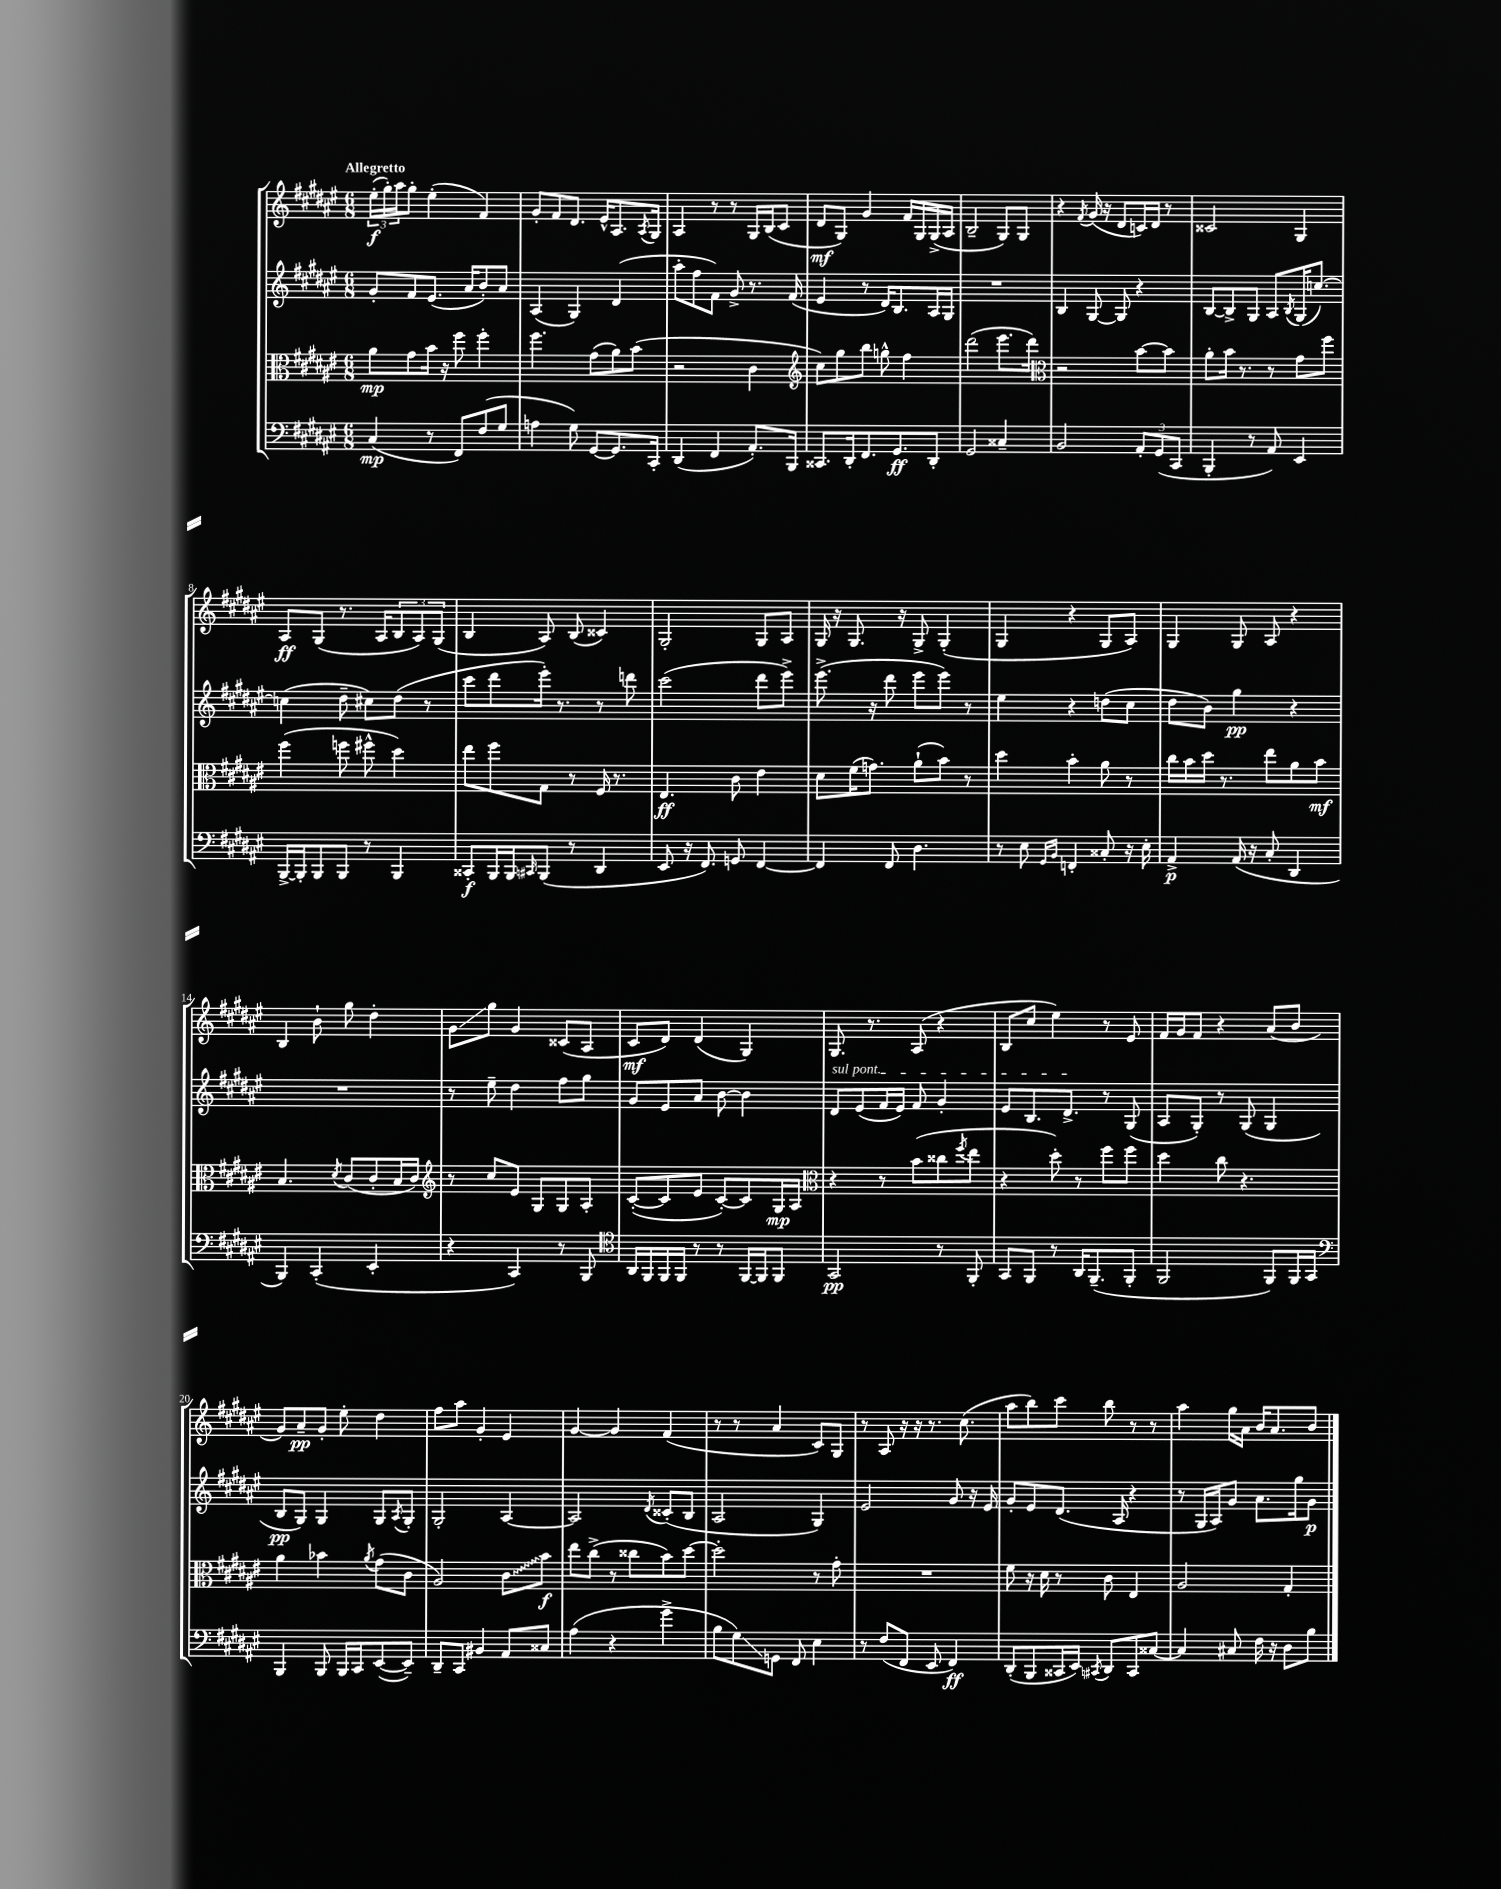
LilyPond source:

<<
\new StaffGroup <<
\new Staff = "s0" {
    \clef treble \key fis \major \numericTimeSignature \time 6/8 \tempo "Allegretto"
    \tuplet 3/2 { eis''16-.\f( gis''16-.) ais''16 } gis''8-. eis''4-.( fis'4) |
    gis'8-. fis'8 dis'8. eis'16-^ ais8. \acciaccatura { ais8 } gis16 |
    ais4 r8 r8 gis16 b16( cis'8 |
    dis'8\mf gis8) gis'4 fis'16 gis16 gis16->( ais16 |
    b2-- gis8) gis8 |
    r4 \acciaccatura { fis'8 } gis'16( r16 dis'8 c'16) dis'16 r8 |
    cisis'2 gis4 |
    ais8\ff gis8( r8. ais16 \tuplet 3/2 { b8 ais8) gis8( } |
    b4 ais8) b8( cisis'4) |
    gis2-. gis8 ais8 |
    gis16 r16 gis8. r16 gis8-> gis4-.( |
    gis4 r4 gis8 ais8) |
    gis4 gis8 ais8 r4 |
    b4 b'8-! gis''8 dis''4-. |
    gis'8\glissando gis''8 gis'4 cisis'8( ais8 |
    cis'8\mf dis'8) dis'4( gis4) |
    gis8. r8. ais8( r4 |
    b8 cis''8 eis''4) r8 eis'8 |
    fis'16 gis'16 fis'8 r4 ais'8( b'8 |
    gis'8) ais'8--\pp gis'8-. eis''8-. dis''4 |
    fis''8 ais''8 gis'4-. eis'4 |
    gis'4~ gis'4 fis'4( |
    r8 r8 ais'4 cis'8) gis8 |
    r8 ais8 r16 r16 r8. cis''8.( |
    ais''8 b''8) cis'''8 b''8 r8 r8 |
    ais''4 gis''16 ais'16 b'16 ais'8. b'8 \bar "|." |
}
\new Staff = "s1" {
    \clef treble \key fis \major \numericTimeSignature \time 6/8
    gis'8-. fis'8 eis'8.( ais'16 b'8-.) ais'8 |
    ais4( gis4) dis'4( |
    ais''8-. fis''8 fis'8) gis'8-> r8. fis'16( |
    eis'4 r8 dis'16) b8. ais16 gis16 |
    R2. |
    b4 gis8~ gis8 r4 |
    b8~ b8-> gis8 ais8 \acciaccatura { b8 } gis16( c''8.~) |
    c''4( dis''8-- cis''8) dis''8( r8 |
    cis'''8 dis'''8 eis'''16-.) r8. r8 d'''8 |
    cis'''2( dis'''8 eis'''8->) |
    eis'''8.->( r16 dis'''8 eis'''8 eis'''8) r8 |
    eis''4 r4 d''8( cis''8 |
    dis''8 b'8) gis''4\pp r4 |
    R2. |
    r8 eis''8-- dis''4 fis''8 gis''8 |
    gis'8 eis'8 ais'8 b'8~ b'4 |
    \once \override TextSpanner.bound-details.left.text = \markup { \italic "sul pont." } dis'8\startTextSpan eis'8( fis'16 eis'16) fis'8 gis'4-. |
    eis'8 b8. dis'8.->\stopTextSpan r8 gis8( |
    ais8 gis8-.) r8 gis8( gis4 |
    b8\pp gis8) gis4 gis8 \acciaccatura { ais8 } gis8-. |
    gis2-. ais4~ |
    ais2 \acciaccatura { dis'8 } cisis'8-.( b8 |
    ais2 gis4) |
    eis'2 gis'8 r16 eis'16 |
    gis'8-. eis'8 dis'8.( ais16 r4 |
    r8 gis16 ais16) gis'8 ais'8. gis''16 gis'8\p \bar "|." |
}
\new Staff = "s2" {
    \clef alto \key fis \major \numericTimeSignature \time 6/8
    ais'8\mp gis'8 b'16 r16 fis''8 fis''4-. |
    fis''4. gis'8( ais'8) b'8( |
    r2 cis'4 |
    \clef treble cis''8) gis''8 b''8 g''8-^ fis''4 |
    dis'''2( eis'''8. dis'''16) |
    \clef alto r2 b'8~ b'8 |
    ais'8-. b'16 r8. r8 gis'8 fis''8 |
    fis''4( f''8 fis''8-^ dis''4) |
    eis''8 fis''8 gis8 r8 fis16 r8. |
    eis4.\ff cis'8 eis'4 |
    dis'8 fis'16( g'8.) ais'8-!( b'8) r8 |
    dis''4 b'4-. ais'8 r8 |
    cis''16 b'16 dis''16 r8. eis''8 ais'8 b'8\mf |
    b4. \acciaccatura { dis'8 } cis'8( cis'8-. b16 cis'16) |
    \clef treble r8 cis''8 eis'8 gis8 gis8 ais8-. |
    cis'8~-.( cis'8 eis'8 cis'8~-.) cis'8 gis16\mp ais16 |
    \clef alto r4 r8 b'8( cisis''8 \acciaccatura { fis''8 } eis''8 |
    r4 dis''8-.) r8 fis''8 fis''8 |
    dis''4 cis''8 r4. |
    ais'4 bes'4 \acciaccatura { ais'8 } gis'8( cis'8 |
    ais2) \once \override Glissando.style = #'zigzag cis'8\glissando b'8\f |
    eis''8 cis''8->( r8 cisis''8 b'8) dis''8~ |
    dis''2-. r8 gis'8-. |
    R2. |
    fis'8 r16 dis'16 r8 cis'8 eis4 |
    ais2 gis4-. \bar "|." |
}
\new Staff = "s3" {
    \clef bass \key fis \major \numericTimeSignature \time 6/8
    cis4\mp( r8 fis,8) fis8( gis8 |
    a4 gis8) gis,8~ gis,8. cis,16-. |
    dis,4( fis,4 ais,8.-.) b,,16 |
    cisis,8. dis,16-. fis,8. gis,8.\ff dis,8-. |
    gis,2 cisis4-- |
    b,2 \tuplet 3/2 { ais,8-. gis,8( cis,8 } |
    b,,4-. r8 ais,8) eis,4 |
    b,,16~-> b,,16-. b,,8 b,,8 r8 b,,4 |
    cisis,8-.\f b,,16 b,,16 \grace { cis,16 } b,,8( r8 dis,4 |
    eis,8 r16 fis,8.) g,8 fis,4~ |
    fis,4 fis,8 dis4. |
    r8 eis8 \grace { gis,16 b,16 } f,4-. cisis8-. r16 eis16-. |
    ais,4->\p ais,16( r16 cis8-. dis,4 |
    b,,4) cis,4-.( eis,4-. |
    r4 cis,4) r8 b,,8 |
    \clef tenor ais,16 fis,16 fis,16 fis,16 r8 r8 fis,16~ fis,16 fis,8 |
    gis,2\pp r8 fis,8-. |
    gis,8 fis,8 r8 ais,16 fis,8.--( fis,8-. |
    fis,2 fis,8) fis,16 gis,16 |
    \clef bass b,,4 b,,8 b,,16 cis,16 eis,8~( eis,8--) |
    dis,8-- cis,8 bis,4 ais,8 cisis8 |
    ais4( r4 gis'4-> |
    b8 gis8\glissando) g,8 fis,8 eis4 |
    r8 fis8( fis,8 eis,8 fis,4\ff) |
    dis,8-.( b,,8 cisis,16 eis,16) \acciaccatura { cis,8 } dis,8 cis,8 cisis8~ |
    cisis4 cis8 fis16 r16 dis8 b8 \bar "|." |
}
>>
>>
